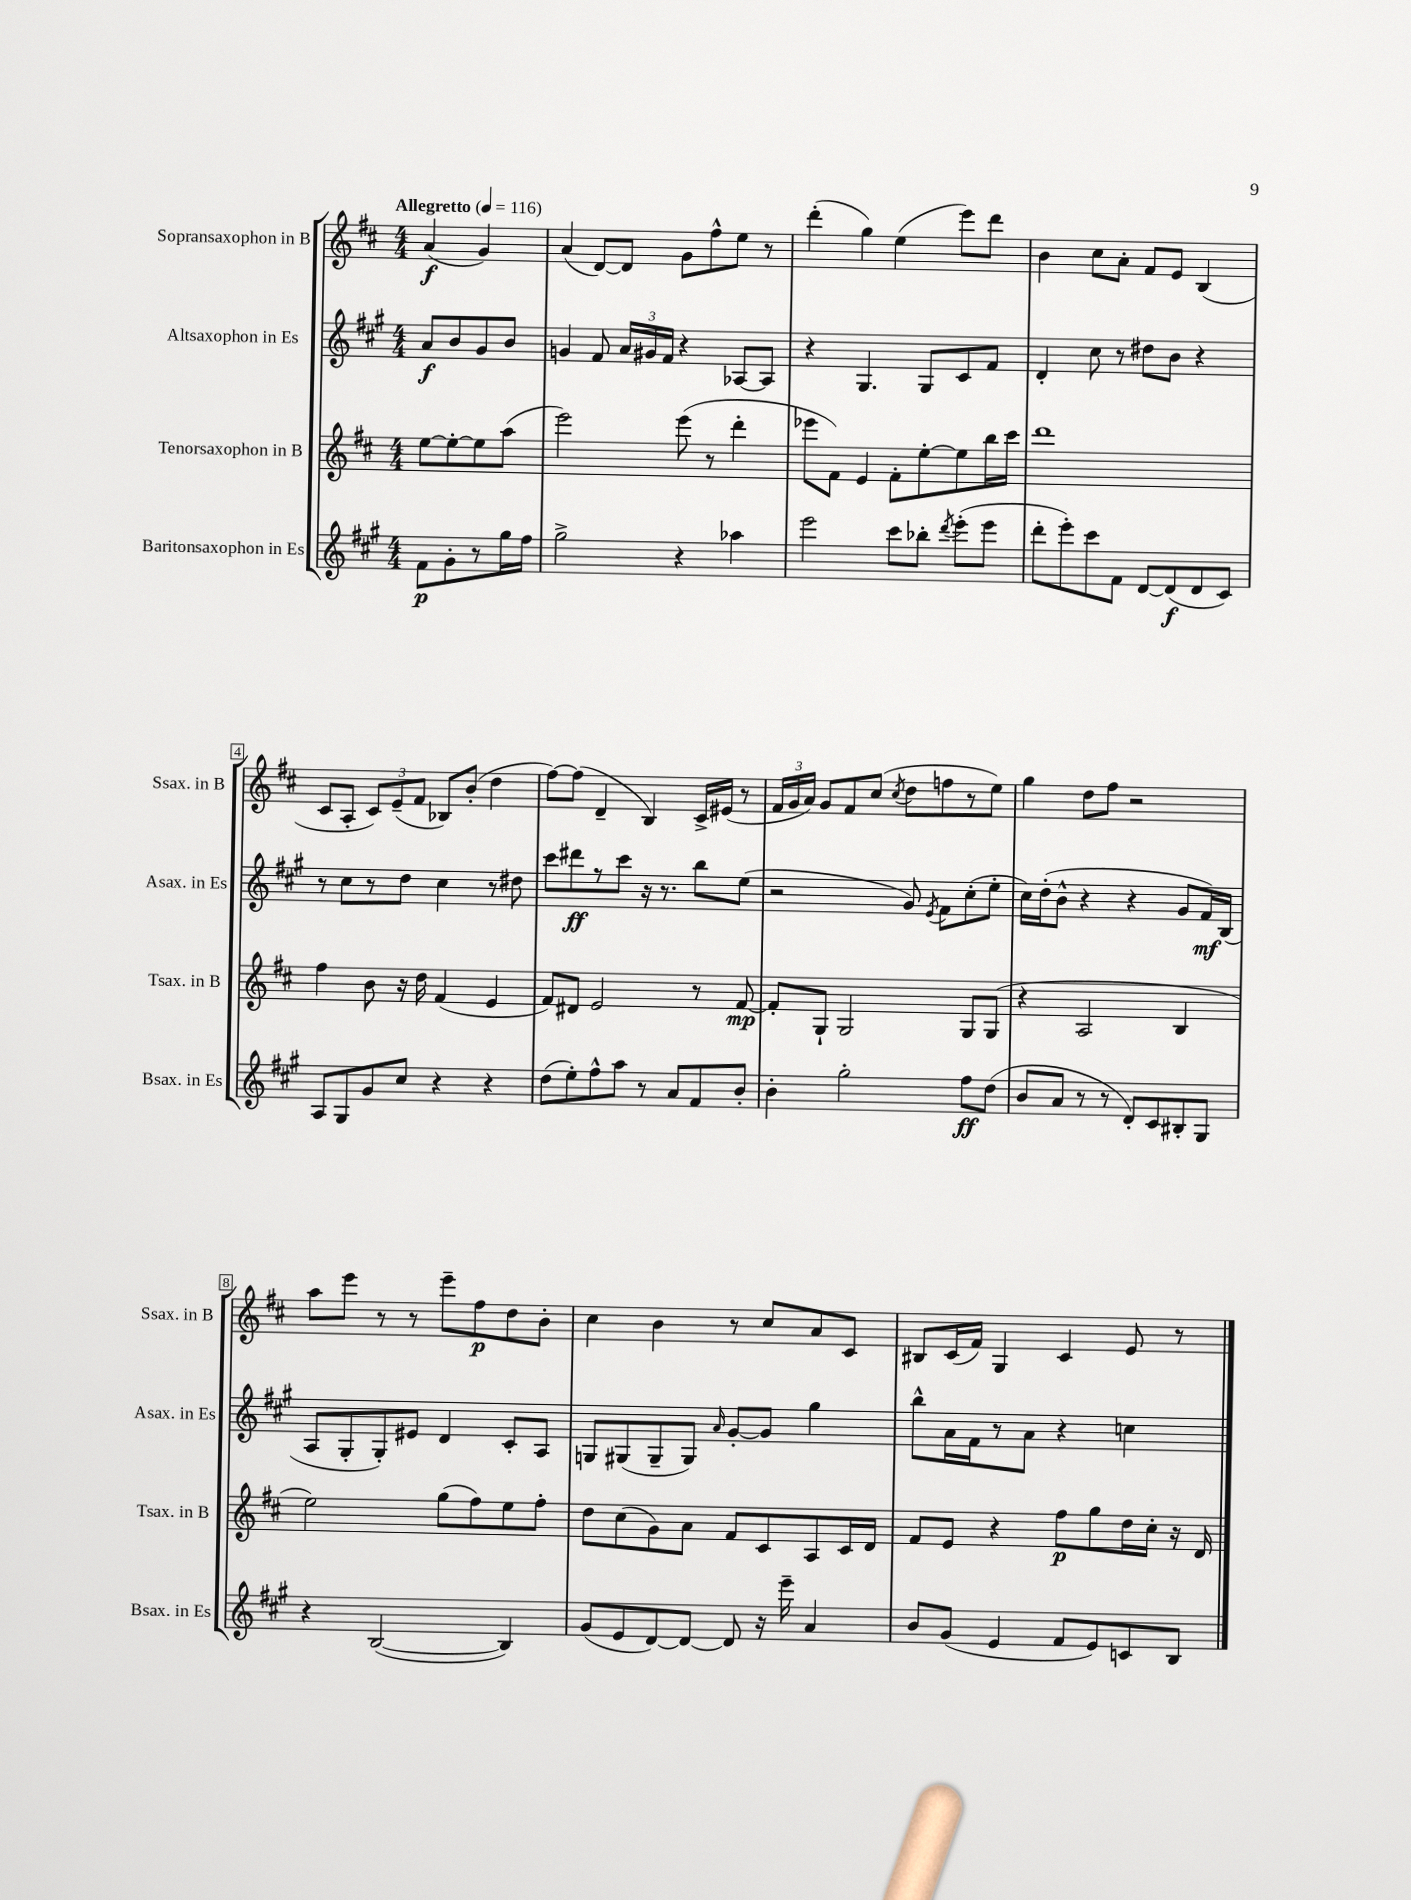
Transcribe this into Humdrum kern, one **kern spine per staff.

**kern	**dynam	**kern	**dynam	**kern	**dynam	**kern	**dynam
*part4	*part4	*part3	*part3	*part2	*part2	*part1	*part1
*staff4	*staff4	*staff3	*staff3	*staff2	*staff2	*staff1	*staff1
*I"Baritonsaxophon in Es	*	*I"Tenorsaxophon in B	*	*I"Altsaxophon in Es	*	*I"Sopransaxophon in B	*
*I'Bsax. in Es	*	*I'Tsax. in B	*	*I'Asax. in Es	*	*I'Ssax. in B	*
*clefG2	*	*clefG2	*	*clefG2	*	*clefG2	*
*k[f#c#g#]	*	*k[f#c#]	*	*k[f#c#g#]	*	*k[f#c#]	*
*M4/4	*	*M4/4	*	*M4/4	*	*M4/4	*
*MM116	*	*MM116	*	*MM116	*	*MM116	*
=	=	=	=	=	=	=	=
!	!	!	!	!	!	!LO:TX:a:B:t=Allegretto	!
8f#\L	p	[8ee\L	.	8a/L	f	(4a/	f
8g#'\	.	8ee'\_	.	8b/	.	.	.
8r	.	8ee\]	.	8g#/	.	4g/)	.
16gg#\L	.	(8aa\J	.	8b/J	.	.	.
16ff#\JJ	.	.	.	.	.	.	.
=1	=1	=1	=1	=1	=1	=1	=1
2gg#^\	.	2eee\)	.	4gn/	.	(4a/	.
.	.	.	.	8f#/	.	[8d/L)	.
.	.	.	.	24a/LL	.	8d/J]	.
.	.	.	.	24g#X/	.	.	.
.	.	.	.	24f#/JJ	.	.	.
4r	.	(8eee\	.	4r	.	8g\L	.
.	.	8r	.	.	.	8ff#^^\	.
4aa-X\	.	4ddd'\	.	[8A-X/L	.	8ee\J	.
.	.	.	.	8A-/J]	.	8r	.
=2	=2	=2	=2	=2	=2	=2	=2
2eee\	.	8eee-X\L	.	4r	.	(4ddd'\	.
.	.	8f#\J)	.	.	.	.	.
.	.	4e/	.	4.G#/	.	4gg\)	.
8ccc#\L	.	8f#'\L	.	.	.	(4ee\	.
8bb-X'\J	.	[8ee'\	.	8G#/L	.	.	.
8qddd/	.	.	.	.	.	.	.
(8eee'\L	.	8ee\]	.	8c#/	.	8eee\L)	.
8eee\J	.	16bb\L	.	8f#/J	.	8ddd\J	.
.	.	16ccc#\JJ	.	.	.	.	.
=3	=3	=3	=3	=3	=3	=3	=3
8ddd'\L	.	1ddd	.	4d'/	.	4b\	.
8eee'\)	.	.	.	.	.	.	.
8ccc#\	.	.	.	8cc#\	.	8cc#\L	.
8f#\J	.	.	.	8r	.	8a'\J	.
[8d/L	.	.	.	8dd#X\L	.	8f#/L	.
(8d/]	f	.	.	8b\J	.	8e/J	.
8d/	.	.	.	4r	.	(4B/	.
8c#/J)	.	.	.	.	.	.	.
!!LO:LB:g=z
=4	=4	=4	=4	=4	=4	=4	=4
8A/L	.	4ff#\	.	8r	.	8c#/L	.
8G#/	.	.	.	8cc#\L	.	8A'/J	.
8g#/	.	8b\	.	8r	.	12c#/L)	.
.	.	.	.	.	.	(12e~/	.
8cc#/J	.	16r	.	8dd\J	.	.	.
.	.	.	.	.	.	12f#/J	.
.	.	16dd\	.	.	.	.	.
4r	.	(4f#/	.	4cc#\	.	8B-X/L)	.
.	.	.	.	.	.	(8b'/J	.
4r	.	4e/	.	8r	.	4dd\	.
.	.	.	.	8dd#X\	.	.	.
=5	=5	=5	=5	=5	=5	=5	=5
(8dd\L	.	8f#/L)	.	8ccc#\L	.	[8ff#\L)	.
8ee'\)	.	8d#X/J	.	8ddd#X\	ff	(8ff#\J]	.
8ff#^^\	.	2e/	.	8r	.	4d~/	.
8aa\J	.	.	.	8ccc#\J	.	.	.
8r	.	.	.	16r	.	4B/)	.
.	.	.	.	8.r	.	.	.
8a/L	.	.	.	.	.	.	.
8f#/	.	8r	.	8bb\L	.	16c#^/LL	.
.	.	.	.	.	.	(16e#X/JJ	.
8b'/J	.	[8f#/	mp	(8ee\J	.	8r	.
=6	=6	=6	=6	=6	=6	=6	=6
4b'\	.	8f#'/L]	.	2r	.	24f#/LL	.
.	.	.	.	.	.	24g/	.
.	.	.	.	.	.	24a/JJ)	.
.	.	8G`/J	.	.	.	8g/L	.
2gg#'\	.	2G/	.	.	.	8f#/	.
.	.	.	.	.	.	(8cc#/J	.
.	.	.	.	.	.	8qcc#/	.
.	.	.	.	8g#/)	.	8dd\L	.
.	.	.	.	8qe/	.	.	.
.	.	.	.	8f#\L	.	8ffn\	.
8ff#\L	ff	8G/L	.	(8cc#'\	.	8r	.
(8dd\J	.	(8G/J	.	8ee'\J	.	8ee\J)	.
=7	=7	=7	=7	=7	=7	=7	=7
8b/L	.	4r	.	16cc#\LL)	.	4gg\	.
.	.	.	.	(16dd'\J	.	.	.
8a/J	.	.	.	8b^^\J	.	.	.
8r	.	2A/	.	4r	.	8dd\L	.
8r	.	.	.	.	.	8ff#\J	.
8d'/L)	.	.	.	4r	.	2r	.
8c#/	.	.	.	.	.	.	.
8B#X'/	.	4B/	.	8g#/L	.	.	.
8G#/J	.	.	.	16f#/L)	mf	.	.
.	.	.	.	(16B/JJ	.	.	.
!!LO:LB:g=z
=8	=8	=8	=8	=8	=8	=8	=8
4r	.	2ee\)	.	8A/L	.	8aa\L	.
.	.	.	.	8G#'/	.	8eee\J	.
([2B/	.	.	.	8G#'/)	.	8r	.
.	.	.	.	8e#X/J	.	8r	.
.	.	(8gg\L	.	4d/	.	8eee~\L	.
.	.	8ff#\)	.	.	.	8ff#\	p
4B/])	.	8ee\	.	8c#'/L	.	8dd\	.
.	.	8ff#'\J	.	8A/J	.	8b'\J	.
=9	=9	=9	=9	=9	=9	=9	=9
(8g#/L	.	8dd\L	.	8Gn/L	.	4cc#\	.
8e/	.	(8cc#\	.	(8G#X/	.	.	.
[8d/)	.	8g\)	.	8G#~/	.	4b\	.
8d/J_	.	8a\J	.	8G#/J)	.	.	.
.	.	.	.	16qqa/	.	.	.
8d/]	.	8f#/L	.	[8g#'/L	.	8r	.
16r	.	8c#/	.	8g#/J]	.	8cc#/L	.
16eee~\	.	.	.	.	.	.	.
4a/	.	8A/	.	4gg#\	.	8a/	.
.	.	16c#/L	.	.	.	8c#/J	.
.	.	16d/JJ	.	.	.	.	.
=10	=10	=10	=10	=10	=10	=10	=10
8b/L	.	8f#/L	.	8bb^^\L	.	8B#X/L	.
(8g#/J	.	8e/J	.	16a\L	.	(16c#/L	.
.	.	.	.	16f#\J	.	16f#/JJ)	.
4e/	.	4r	.	8r	.	4G/	.
.	.	.	.	8a\J	.	.	.
8f#/L	.	8ff#\L	p	4r	.	4c#/	.
8e/)	.	8gg\	.	.	.	.	.
8cn/	.	16dd\L	.	4ccn\	.	8e/	.
.	.	16cc#'\JJ	.	.	.	.	.
8B/J	.	16r	.	.	.	8r	.
.	.	16d/	.	.	.	.	.
==	==	==	==	==	==	==	==
*-	*-	*-	*-	*-	*-	*-	*-
